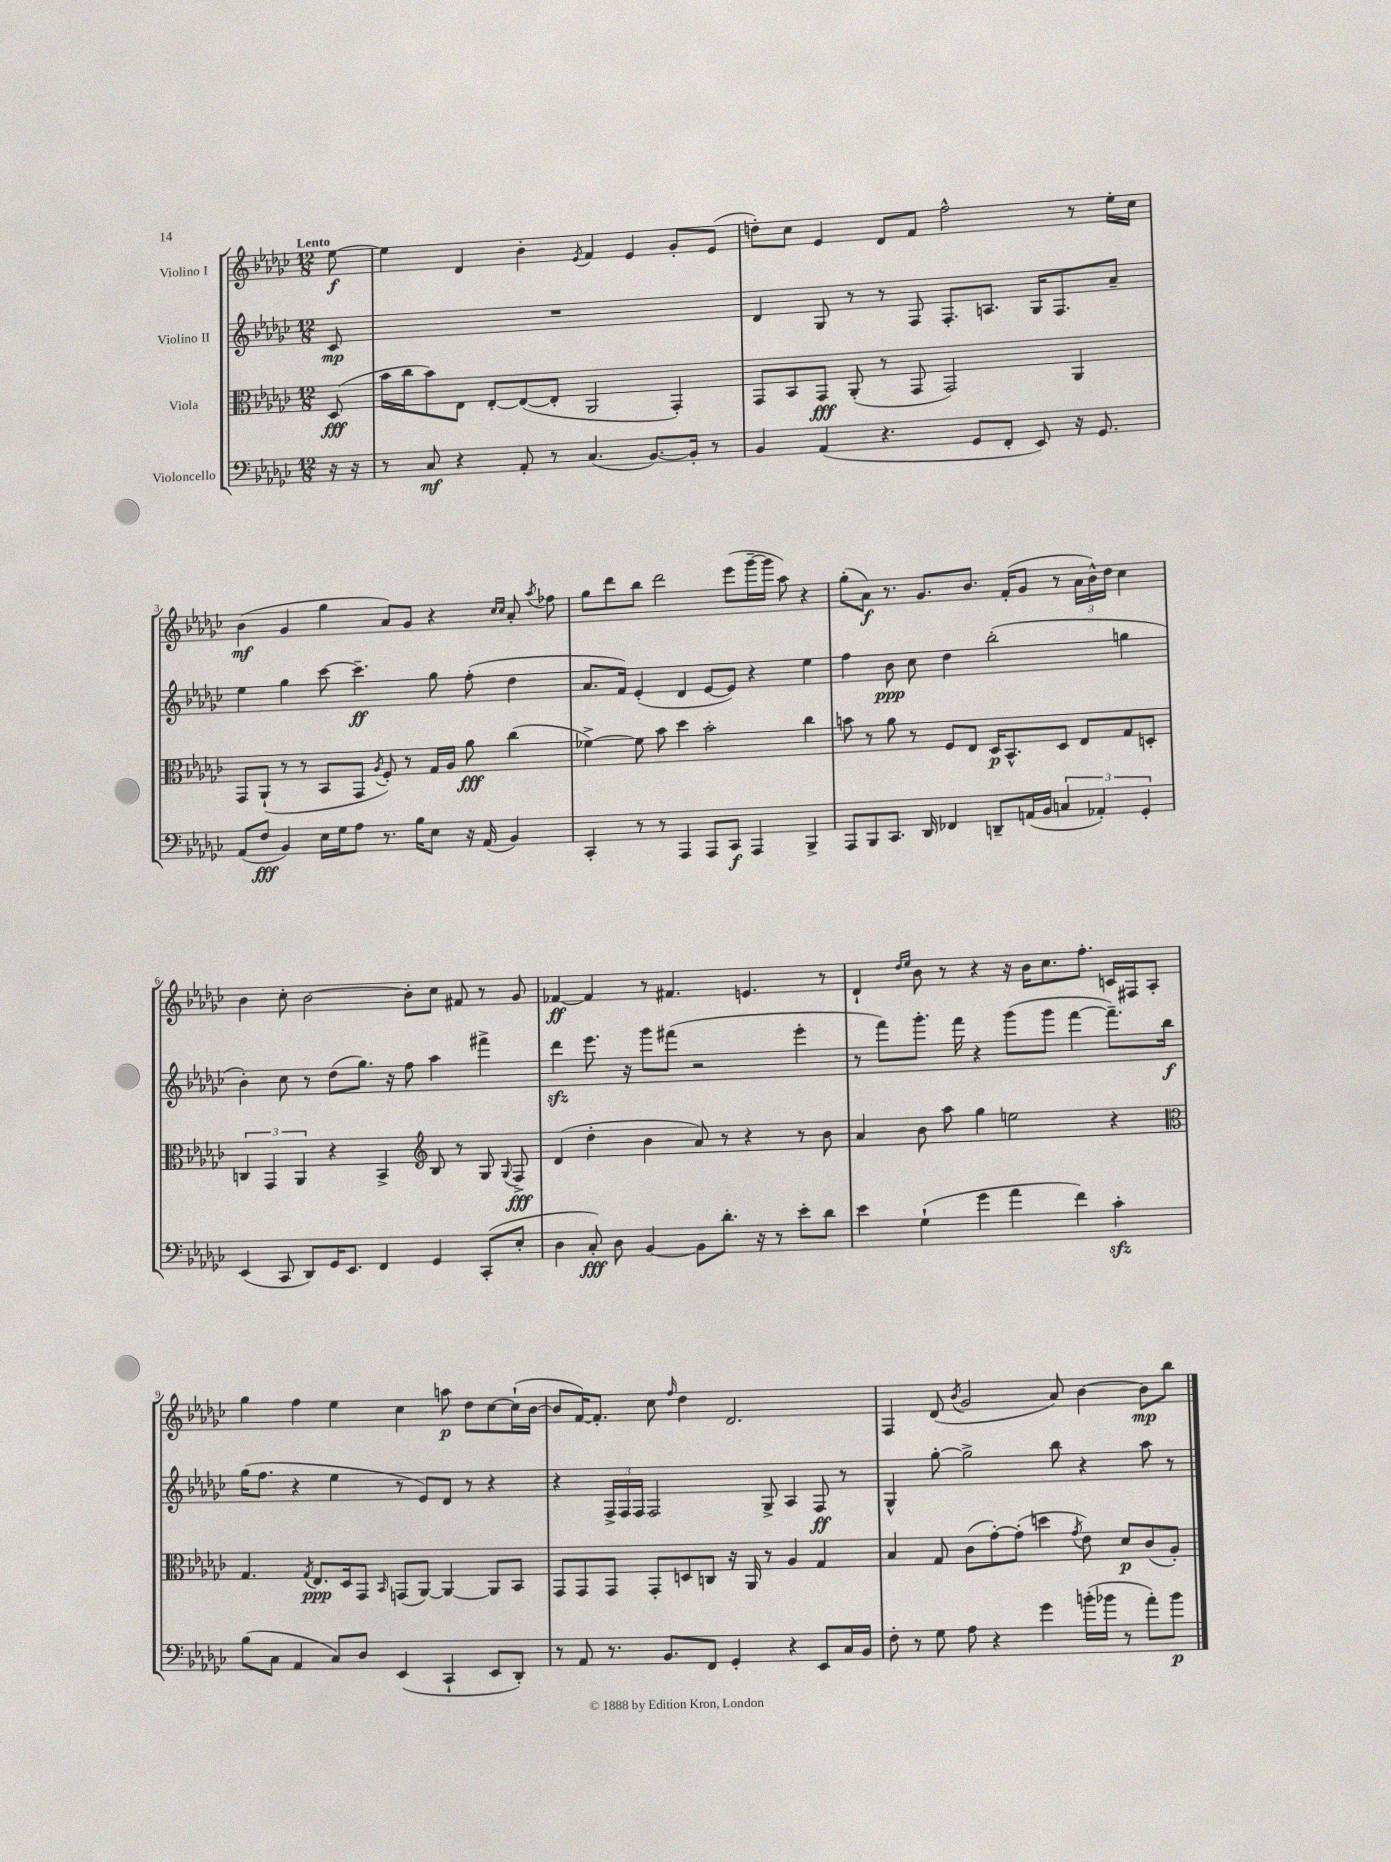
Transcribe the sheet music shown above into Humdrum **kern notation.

**kern	**dynam	**kern	**dynam	**kern	**dynam	**kern	**dynam
*part4	*part4	*part3	*part3	*part2	*part2	*part1	*part1
*staff4	*staff4	*staff3	*staff3	*staff2	*staff2	*staff1	*staff1
*I"Violoncello	*	*I"Viola	*	*I"Violino II	*	*I"Violino I	*
*clefF4	*	*clefC3	*	*clefG2	*	*clefG2	*
*k[b-e-a-d-g-c-]	*	*k[b-e-a-d-g-c-]	*	*k[b-e-a-d-g-c-]	*	*k[b-e-a-d-g-c-]	*
*M12/8	*	*M12/8	*	*M12/8	*	*M12/8	*
=	=	=	=	=	=	=	=
!	!	!	!	!	!	!LO:TX:a:B:t=Lento	!
16r	.	(8D-/	fff	8c-/	mp	[8ee-\	f
16r	.	.	.	.	.	.	.
=1	=1	=1	=1	=1	=1	=1	=1
8r	.	16b-\LL	.	1.r	.	4ee-\]	.
.	.	16cc-\J	.	.	.	.	.
8C-/	mf	8b-\)	.	.	.	.	.
4r	.	8E-\J	.	.	.	4d-/	.
.	.	[8E-'/L	.	.	.	.	.
8AA-'/	.	(8E-/_	.	.	.	4b-'\	.
8r	.	8E-'/J]	.	.	.	.	.
.	.	.	.	.	.	8qe-/	.
(4.C-/	.	2AA-/	.	.	.	4f/	.
.	.	.	.	.	.	4e-/	.
[8.BB-/L)	.	.	.	.	.	.	.
.	.	4GG-'/)	.	.	.	8g-'/L	.
16BB-'/Jk]	.	.	.	.	.	.	.
8r	.	.	.	.	.	(8e-/J	.
=2	=2	=2	=2	=2	=2	=2	=2
4BB-/	.	8GG-/L	.	4d-/	.	8ddn'\L)	.
.	.	8BB-/	.	.	.	8cc-\J	.
(4AA-/	.	8GG-/J	fff	8G-/	.	4e-/	.
.	.	(8AA-'/	.	8r	.	.	.
4.r	.	8r	.	8r	.	8d-/L	.
.	.	8GG-/	.	8F/	.	8f/J	.
.	.	2GG-/)	.	8.F'/L	.	2ff^^\	.
8GG-/L	.	.	.	.	.	.	.
.	.	.	.	8.An/J	.	.	.
8FF'/J	.	.	.	.	.	.	.
8EE-/)	.	.	.	16G-/KL	.	.	.
.	.	.	.	8.F/	.	.	.
16r	.	4AA-/	.	.	.	8r	.
8.GG-/	.	.	.	.	.	.	.
.	.	.	.	8a-~/J	.	16ee-'\LL	.
.	.	.	.	.	.	16cc-\JJ	.
!!LO:LB:g=z
=3	=3	=3	=3	=3	=3	=3	=3
(8AA-/L	.	8GG-/L	.	4ee-\	.	(4b-\	mf
8F/J	fff	(8AA-`/J	.	.	.	.	.
4BB-/)	.	8r	.	4gg-\	.	4g-/	.
.	.	8r	.	.	.	.	.
16E-\LL	.	8BB-/L	.	[8ccc-\	.	4gg-\	.
16G-\J	.	.	.	.	.	.	.
8A-\J	.	8GG-/J	.	4.ccc-~\]	ff	.	.
.	.	8qA-/	.	.	.	.	.
8.r	.	8F'/)	.	.	.	8a-/L)	.
.	.	8r	.	.	.	8g-/J	.
16B-\KL	.	.	.	.	.	.	.
8E-\J	.	16G-/LL	.	8gg-\	.	4r	.
.	.	16A-/JJ	.	.	.	.	.
16r	.	8a-\	fff	(8ff'\	.	.	.
(16AA-/	.	.	.	.	.	.	.
.	.	.	.	.	.	16qqcc-/LL	.
.	.	.	.	.	.	16qqcc-/JJ	.
4BB-/)	.	(4cc-\	.	4dd-\	.	8a-'/	.
.	.	.	.	.	.	8qaa-/	.
.	.	.	.	.	.	8ff-X\	.
=4	=4	=4	=4	=4	=4	=4	=4
4CC-'/	.	[4f-X^\)	.	8.a-/L	.	8gg-\L	.
.	.	.	.	.	.	8ddd-\	.
.	.	.	.	16f/Jk)	.	.	.
8r	.	8f-\]	.	(4e-'/	.	8bb-\J	.
8r	.	8b-\	.	.	.	2ddd-\	.
4AAA-/	.	4dd-\	.	4d-/	.	.	.
8AAA-/L	.	2b-'\	.	[8e-/L	.	.	.
8CC-/J	f	.	.	8e-/J])	.	(8eee-\L	.
4AAA-/	.	.	.	4r	.	[16ggg-~\L	.
.	.	.	.	.	.	16ggg-\JJ]	.
.	.	.	.	.	.	8aa-\)	.
4BBB-^/	.	4cc-\	.	4ee-\	.	4r	.
=5	=5	=5	=5	=5	=5	=5	=5
8AAA-/L	.	8bn\	.	4ff\	.	(8gg-'\L	.
8BBB-/	.	8r	.	.	.	8a-\J)	f
8.CC-/J	.	8a-\	.	8b-\	ppp	8.r	.
.	.	8r	.	8cc-\	.	.	.
16DD-/	.	.	.	.	.	8.g-/L	.
4FF-X/	.	8F/L	.	4dd-\	.	.	.
.	.	8E-/J	.	.	.	8.b-/J	.
8DDn~/L	.	16D-/KL	p	(2bb-'\	.	.	.
.	.	8.BB-^^/	.	.	.	(16f'/KL	.
(16AAn/L	.	.	.	.	.	8g-/J	.
16BB-/JJ	.	.	.	.	.	.	.
6Cn/	.	8D-/J	.	.	.	8r	.
.	.	8E-/L	.	.	.	24a-\LL	.
6AA-X'/)	.	.	.	.	.	24b-^^\)	.
.	.	.	.	.	.	24dd-\JJ	.
.	.	8G-/	.	4ggn\	.	4cc-\	.
6GG-'/	.	.	.	.	.	.	.
.	.	8Dn'/J	.	.	.	.	.
!!LO:LB:g=z
=6	=6	=6	=6	=6	=6	=6	=6
(4EE-/	.	6Cn/	.	4b-'\)	.	4b-\	.
.	.	6GG-/	.	.	.	.	.
8CC-/	.	.	.	8cc-\	.	8cc-'\	.
.	.	6AA-/	.	.	.	.	.
8DD-/L)	.	.	.	8r	.	[2b-\	.
16GG-/K	.	4r	.	(8dd-\L	.	.	.
8.EE-/J	.	.	.	.	.	.	.
.	.	.	.	8.gg-\J)	.	.	.
4FF/	.	4BB-^/	.	.	.	.	.
.	.	.	.	16r	.	.	.
.	.	.	.	8ff\	.	8b-'\L]	.
*	*	*clefG2	*	*	*	*	*
4GG-/	.	8B-/	.	4aa-\	.	8cc-\J	.
.	.	8r	.	.	.	8f#X/	.
(8CC-'/L	.	8G-/	.	4fff#X^\	.	8r	.
.	.	8qqG-/	.	.	.	.	.
8E-'/J	.	8F^/	fff	.	.	8g-/	.
=7	=7	=7	=7	=7	=7	=7	=7
4D-\	.	(4d-/	.	4ddd-zz\	.	[4f-X/	ff
8C-'/)	fff	4dd-'\	.	8.eee-\	.	4f-/]	.
8D-\	.	.	.	.	.	.	.
.	.	.	.	16r	.	.	.
[4BB-/	.	4b-\	.	8ggg-\L	.	8r	.
.	.	.	.	(8fff#X\J	.	4.f#X/	.
8BB-\L]	.	8a-/)	.	2r	.	.	.
8.d-'\J	.	8r	.	.	.	.	.
.	.	4r	.	.	.	4.en/	.
16r	.	.	.	.	.	.	.
8r	.	.	.	.	.	.	.
8e-'\L	.	8r	.	4eee-'\	.	.	.
8d-\J	.	8b-\	.	.	.	8r	.
=8	=8	=8	=8	=8	=8	=8	=8
4e-\	.	4a-/	.	8r	.	4d-`/	.
.	.	.	.	8fff\L)	.	.	.
.	.	.	.	.	.	16qqdd-/LL	.
.	.	.	.	.	.	16qqee-/JJ	.
(4G-`\	.	8b-\	.	8.ggg-'\J	.	8b-\	.
.	.	8aa-\	.	.	.	8r	.
.	.	.	.	16fff\	.	.	.
4g-\	.	4gg-\	.	4r	.	4r	.
4a-\	.	2een\	.	(8ggg-\L	.	16r	.
.	.	.	.	.	.	16b-\KL	.
.	.	.	.	8ggg-\J	.	8.cc-\	.
4f\)	.	.	.	[4fff\	.	.	.
.	.	.	.	.	.	8.ff'\J	.
4c-zz'\	.	4r	.	8.fff~\L])	.	16cn/LL	.
.	.	.	.	.	.	16F#X/J	.
.	.	.	.	.	.	8A-'/J	.
.	.	.	.	16bb-\Jk	f	.	.
!!LO:LB:g=z
=9	=9	=9	=9	=9	=9	=9	=9
*	*	*clefC3	*	*	*	*	*
(8B-\L	.	4.G-/	.	(16gg-\KL	.	4gg-\	.
.	.	.	.	8.ff\J	.	.	.
8C-\J	.	.	.	.	.	.	.
4AA-/	.	.	.	4r	.	4ff\	.
.	.	8qG-/	.	.	.	.	.
.	.	8.E-/L	ppp	.	.	.	.
8C-/L)	.	.	.	4ee-\	.	4ee-\	.
.	.	16D-/k	.	.	.	.	.
8D-/J	.	8GG-/J	.	.	.	.	.
.	.	16qqBB-/	.	.	.	.	.
(4EE-/	.	(8GGn/L	.	8r	.	4cc-\	.
.	.	[8AA-/J)	.	8e-/L)	.	.	.
4CC-`/	.	4AA-/_	.	8d-/J	.	8aan\	p
.	.	.	.	8r	.	8dd-\L	.
8EE-/L	.	8AA-/L]	.	4r	.	[8cc-\	.
8DD-'/J)	.	8BB-/J	.	.	.	(16cc-`\L]	.
.	.	.	.	.	.	[16b-\JJ	.
=10	=10	=10	=10	=10	=10	=10	=10
8r	.	8GG-/L	.	4r	.	8b-/L]	.
8AA-/	.	8GG-/	.	.	.	[16f/K)	.
.	.	.	.	.	.	8.f'/J]	.
8.r	.	8GG-/J	.	24F^/LL	.	.	.
.	.	.	.	24F/	.	.	.
.	.	.	.	24F/JJ	.	.	.
.	.	8GG-'/L	.	2F/	.	8cc-\	.
8.BB-/L	.	.	.	.	.	.	.
.	.	.	.	.	.	16qqff/	.
.	.	8Dn/	.	.	.	4dd-\	.
8FF/J	.	8Cn/J	.	.	.	.	.
4GG-'/	.	16r	.	.	.	2.d-/	.
.	.	16AA-/	.	.	.	.	.
.	.	8r	.	8G-^/	.	.	.
4r	.	4A-/	.	4A-/	.	.	.
8EE-/L	.	4G-/	.	8F/	ff	.	.
16C-/L	.	.	.	8r	.	.	.
16BB-/JJ	.	.	.	.	.	.	.
=11	=11	=11	=11	=11	=11	=11	=11
8F'\	.	4B-/	.	4G-^^/	.	4F/	.
8r	.	.	.	.	.	.	.
8G-\	.	8G-/	.	[8gg-'\	.	(8d-/	.
.	.	.	.	.	.	8qb-/	.
8A-\	.	(8c-\L	.	2gg-^\]	.	2g-/	.
4r	.	[8g-'\)	.	.	.	.	.
.	.	(8g-'\J]	.	.	.	.	.
4g-\	.	4ddn\	.	.	.	.	.
.	.	.	.	8bb-\	.	8a-/)	.
.	.	8qg-/	.	.	.	.	.
(16bn'\LL	.	8e-\)	.	4r	.	[4b-\	.
16b-X\JJ	.	.	.	.	.	.	.
8r	.	8d-/L	p	.	.	.	.
8a-'\L)	.	(8c-/	.	8aa-\	.	8b-\L]	mp
8b-\J	p	8A-'/J)	.	8r	.	8bb-\J	.
==	==	==	==	==	==	==	==
*-	*-	*-	*-	*-	*-	*-	*-
